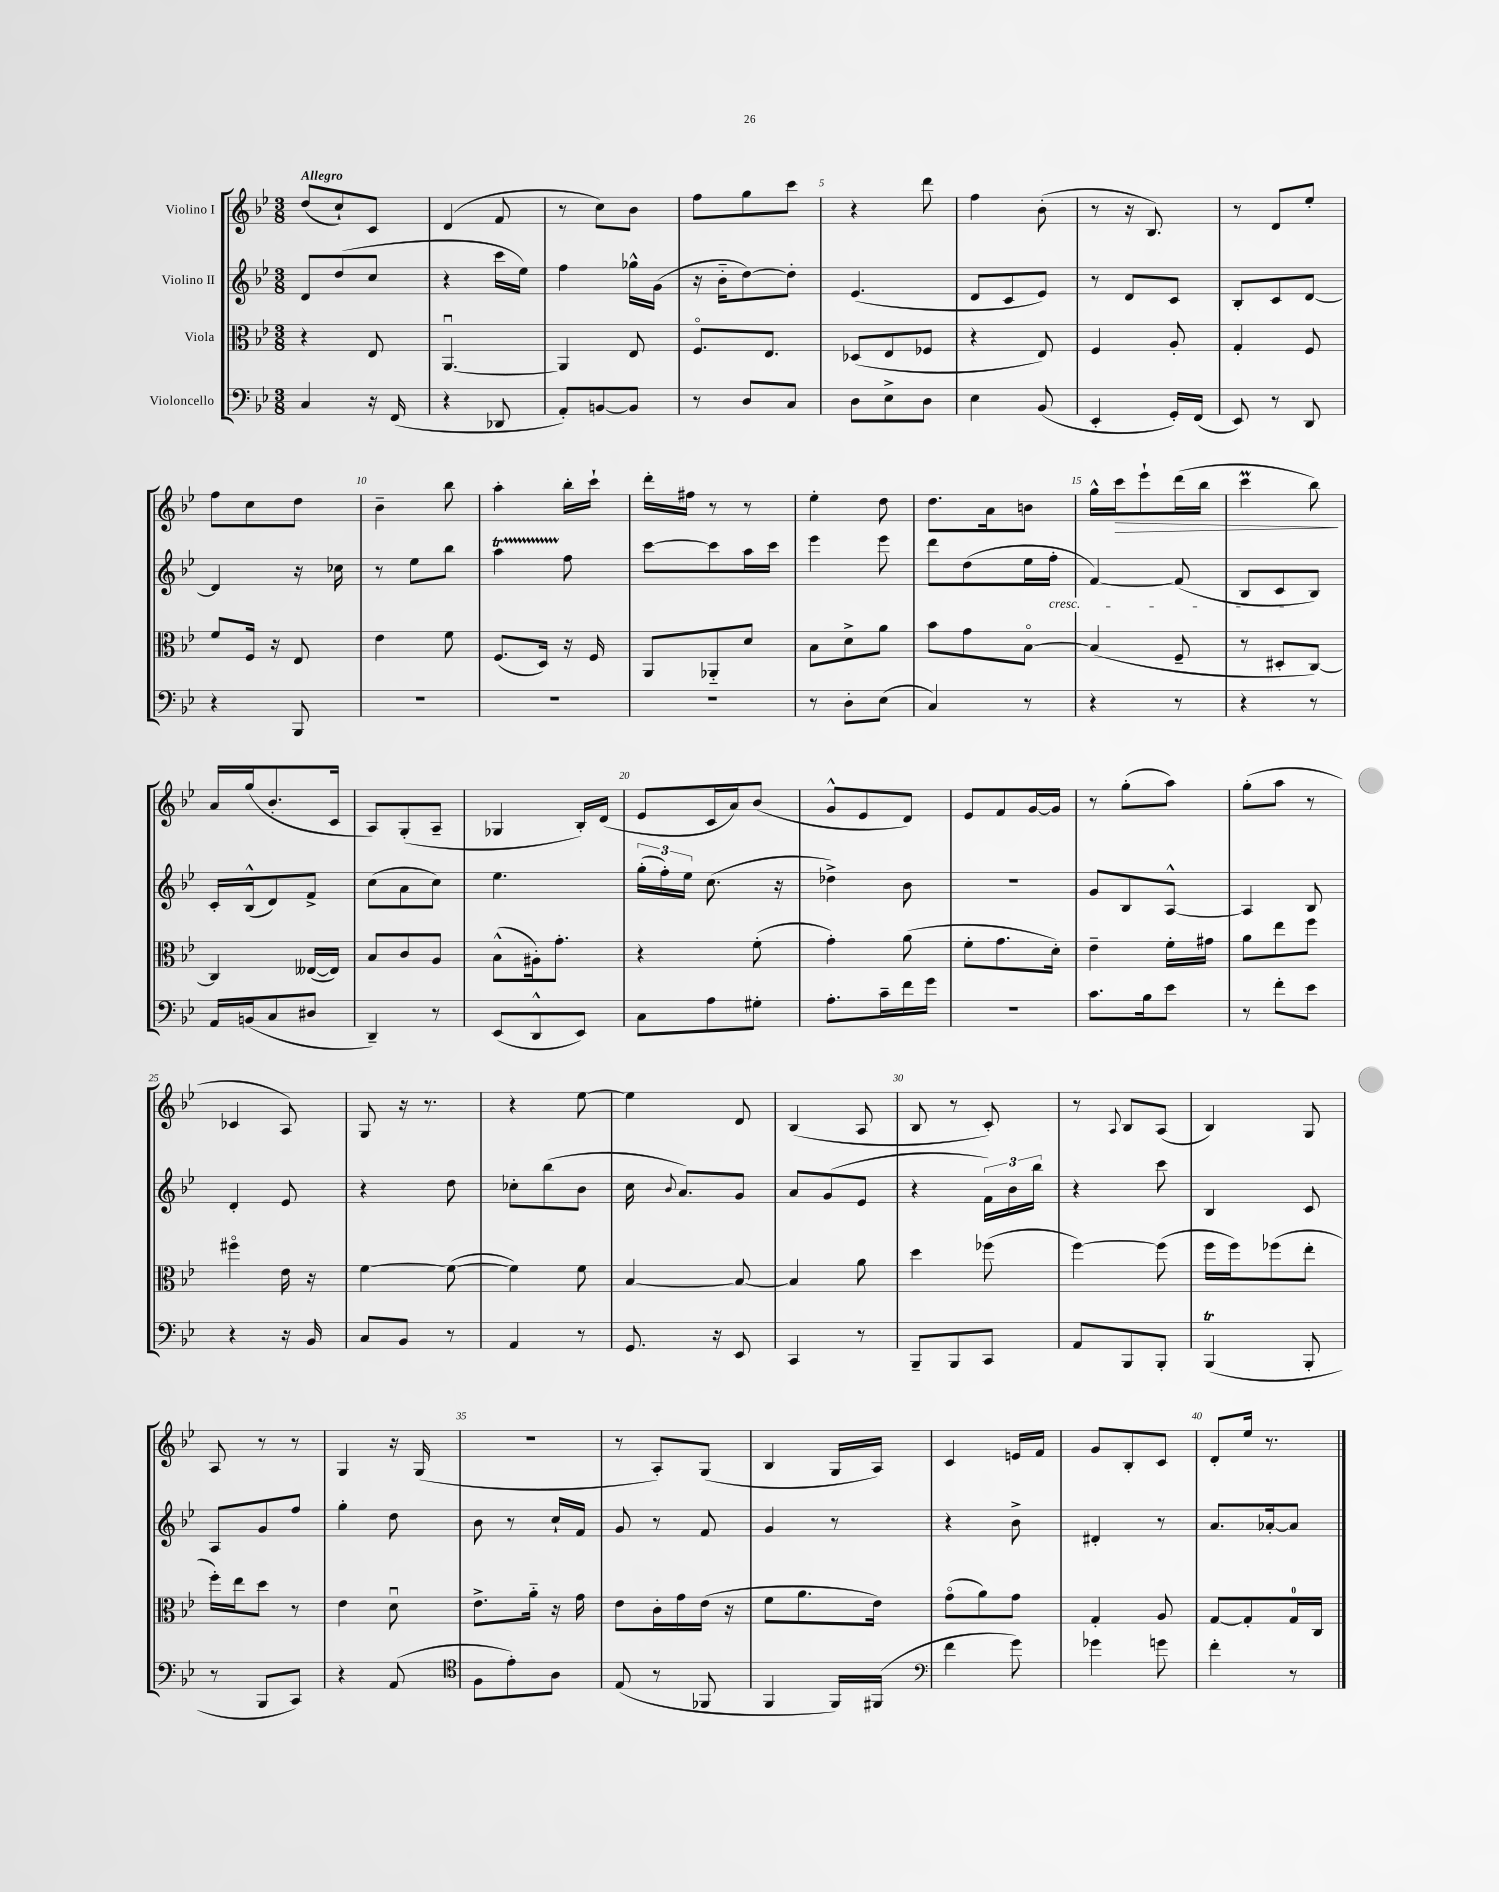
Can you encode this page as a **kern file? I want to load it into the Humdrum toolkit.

**kern	**kern	**kern	**kern	**dynam
*part4	*part3	*part2	*part1	*part1
*staff4	*staff3	*staff2	*staff1	*staff1
*I"Violoncello	*I"Viola	*I"Violino II	*I"Violino I	*
*clefF4	*clefC3	*clefG2	*clefG2	*
*k[b-e-]	*k[b-e-]	*k[b-e-]	*k[b-e-]	*
*M3/8	*M3/8	*M3/8	*M3/8	*
=1	=1	=1	=1	=1
!	!	!	!LO:TX:a:B:t=Allegro	!
4C/	4r	8d/L	(8dd/L	.
.	.	(8dd/	8cc`/)	.
16r	8E-/	8cc/J	8c/J	.
(16FF/	.	.	.	.
=2	=2	=2	=2	=2
4r	[4.AAu/	4r	(4d/	.
8DD-X/	.	16ccc\LL	8f/	.
.	.	16ee-\JJ)	.	.
=3	=3	=3	=3	=3
8AA'/L)	4AA/]	4ff\	8r	.
[8BBn/	.	.	8cc\L)	.
8BB/J]	8E-/	16gg-X^^\LL	8b-\J	.
.	.	(16g\JJ	.	.
=4	=4	=4	=4	=4
8r	8.F/L	16r	8ff\L	.
.	.	16b-\KL	.	.
8D/L	.	[8dd\)	8gg\	.
.	8.E-/J	.	.	.
8C/J	.	8dd'\J]	8ccc\J	.
=5	=5	=5	=5	=5
8D\L	(8D-X/L	(4.e-/	4r	.
8E-^\	8E-/	.	.	.
8D\J	8F-X/J	.	8ddd\	.
=6	=6	=6	=6	=6
4E-\	4r	8d/L	4ff\	.
.	.	8c/	.	.
(8BB-/	8E-/)	8e-/J)	(8b-'\	.
=7	=7	=7	=7	=7
4EE-'/	4F/	8r	8r	.
.	.	8d/L	16r	.
.	.	.	8.B-/)	.
16GG'/LL)	8A'/	8c/J	.	.
(16FF/JJ	.	.	.	.
=8	=8	=8	=8	=8
8EE-/)	4G'/	8B-'/L	8r	.
8r	.	8c/	8d/L	.
8DD/	8F/	[8d/J	8ee-'/J	.
!!LO:LB:g=z
=9	=9	=9	=9	=9
4r	8f/L	4d/]	8ff\L	.
.	16F/Jk	.	8cc\	.
.	16r	.	.	.
8BBB-/	8E-/	16r	8dd\J	.
.	.	16cc-X\	.	.
=10	=10	=10	=10	=10
4.r	4e-\	8r	4b-~\	.
.	.	8ee-\L	.	.
.	8f\	8bb-\J	8bb-\	.
=11	=11	=11	=11	=11
4.r	(8.F/L	4aat\	4aa'\	.
.	16D/Jk)	.	.	.
.	16r	8ff\	16bb-'\LL	.
.	16F/	.	16ccc`\JJ	.
=12	=12	=12	=12	=12
4.r	8AA/L	[8ccc\L	16ddd'\LL	.
.	.	.	16ff#X\JJ	.
.	8AA-X/	8ccc\]	8r	.
.	8d/J	16aa\L	8r	.
.	.	16ccc\JJ	.	.
=13	=13	=13	=13	=13
8r	8B-\L	4eee-\	4ee-'\	.
8D'\L	8d^\	.	.	.
(8E-\J	8a\J	8eee-\	8dd\	.
=14	=14	=14	=14	=14
4C/)	8b-\L	8ddd\L	8.dd\L	.
.	8g\	(8dd\	.	.
.	.	.	16a\k	.
8r	[8B-\J	16ee-\L	8bn\J	.
!	!	!LO:TX:b:i:t=cresc.	!	!
.	.	16ff'\JJ	.	.
=15	=15	=15	=15	=15
4r	(4B-/]	[4f/)	16gg^^\LL	.
!	!	!	!	!LO:HP:b
.	.	.	16ccc\J	>
.	.	.	8eee-`\	.
8r	8F~/	(8f/]	(16ddd\L	.
.	.	.	16bb-\JJ	.
=16	=16	=16	=16	=16
4r	8r	8B-/L	4cccM\	.
.	8D#X'/L	8c/	.	.
8r	[8C/J)	8B-/J)	8bb-\)	.
.	.	.	.	]
!!LO:LB:g=z
=17	=17	=17	=17	=17
16AA/LL	4C/]	16c'/LL	16a/LL	.
(16BBn/J	.	(16B-^^/J	(16gg/J	.
8C/	.	8d/)	8.b-'/	.
8D#X/J	([16E--X/LL	8f^/J	.	.
.	16E--/JJ])	.	16c/Jk	.
=18	=18	=18	=18	=18
4DD~/)	8B-/L	(8cc\L	8A/L)	.
.	8c/	8a\	(8G'/	.
8r	8A/J	8cc\J)	8A~/J	.
=19	=19	=19	=19	=19
(8EE-/L	(8B-^^\L	4.ee-\	4G-X/	.
8DD^^/	16A#X'\k)	.	.	.
.	8.g'\J	.	.	.
8EE-/J)	.	.	16B-'/LL)	.
.	.	.	(16d/JJ	.
=20	=20	=20	=20	=20
8C\L	4r	(24gg'\LL	8e-/L	.
.	.	24ff'\)	.	.
.	.	24ee-\JJ	.	.
8A\	.	(8.cc\	16c/L	.
.	.	.	16a/J)	.
8G#X'\J	(8f'\	.	(8b-/J	.
.	.	16r	.	.
=21	=21	=21	=21	=21
8.A'\L	4g'\)	4dd-X^\)	8g^^/L	.
.	.	.	8e-/	.
16c~\L	.	.	.	.
16f\	(8a\	8b-\	8d/J)	.
16g\JJ	.	.	.	.
=22	=22	=22	=22	=22
4.r	8f'\L	4.r	8e-/L	.
.	8.g\	.	8f/	.
.	.	.	[16g/L	.
.	16d'\Jk)	.	16g/JJ]	.
=23	=23	=23	=23	=23
8.c\L	4e-~\	8g/L	8r	.
.	.	8B-/	(8gg'\L	.
16B-\k	.	.	.	.
8e-\J	16f'\LL	[8A^^/J	8aa\J)	.
.	16g#X\JJ	.	.	.
=24	=24	=24	=24	=24
8r	8a\L	4A/]	(8gg'\L	.
8f'\L	8ee-\	.	8aa\J	.
8e-\J	8ff\J	8B-/	8r	.
!!LO:LB:g=z
=25	=25	=25	=25	=25
4r	4ff#X\	4d'/	4c-X/	.
16r	16e-\	8e-/	8A/)	.
16BB-/	16r	.	.	.
=26	=26	=26	=26	=26
8C/L	[4f\	4r	8G/	.
8BB-/J	.	.	16r	.
.	.	.	8.r	.
8r	(8f\_	8dd\	.	.
=27	=27	=27	=27	=27
4AA/	4f\])	8cc-X'\L	4r	.
.	.	(8bb-\	.	.
8r	8f\	8b-\J	[8ee-\	.
=28	=28	=28	=28	=28
8.GG/	[4B-/	16cc\	4ee-\]	.
.	.	8qqb-/	.	.
.	.	8.a/L)	.	.
16r	.	.	.	.
8EE-/	8B-/_	8g/J	8d/	.
=29	=29	=29	=29	=29
4CC/	4B-/]	8a/L	(4B-/	.
.	.	(8g/	.	.
8r	8a\	8e-/J	8A/	.
=30	=30	=30	=30	=30
8BBB-~/L	4dd\	4r	8B-/	.
8BBB-/	.	.	8r	.
8CC/J	(8ff-X\	24f\LL)	8c'/)	.
.	.	24b-\	.	.
.	.	24bb-\JJ	.	.
=31	=31	=31	=31	=31
8AA/L	[4ff\)	4r	8r	.
.	.	.	8qqA/	.
8BBB-/	.	.	8B-/L	.
8BBB-'/J	(8ff\]	8ccc\	(8A/J	.
=32	=32	=32	=32	=32
(4BBB-T/	16ff\LL	4B-/	4B-/)	.
.	16ff\J)	.	.	.
.	(8ff-X\	.	.	.
8BBB-'/	8ee-'\J	8c/	8G/	.
!!LO:LB:g=z
=33	=33	=33	=33	=33
8r	16ff'\LL)	8A/L	8A/	.
.	16ee-\J	.	.	.
8BBB-/L	8dd\J	8g/	8r	.
8CC/J)	8r	8ff/J	8r	.
=34	=34	=34	=34	=34
4r	4e-\	4gg'\	4G/	.
(8AA/	8du\	8dd\	16r	.
.	.	.	(16G/	.
=35	=35	=35	=35	=35
*clefC4	*	*	*	*
8F\L	8.e-^\L	8b-\	4.r	.
8e-'\)	.	8r	.	.
.	16a\Jk	.	.	.
8A\J	16r	16cc`/LL	.	.
.	16g\	16f/JJ	.	.
=36	=36	=36	=36	=36
(8E-/	8e-\L	8g/	8r	.
8r	16c'\L	8r	8A'/L)	.
.	16g\	.	.	.
8FF-X/	(16e-\JJ	8f/	(8G/J	.
.	16r	.	.	.
=37	=37	=37	=37	=37
4FF/	8f\L	4g/	4B-/	.
.	8.a\	.	.	.
16FF/LL)	.	8r	16G/LL	.
(16FF#X/JJ	16e-\Jk)	.	16A/JJ)	.
=38	=38	=38	=38	=38
*clefF4	*	*	*	*
4f\	(8g\L	4r	4c/	.
.	8a\)	.	.	.
8g\)	8g\J	8b-^\	16en/LL	.
.	.	.	16f/JJ	.
=39	=39	=39	=39	=39
4g-X\	4G'/	4d#X'/	8g/L	.
.	.	.	8B-'/	.
8gn\	8A/	8r	8c/J	.
=40	=40	=40	=40	=40
4f'\	[8G/L	8.a/L	8d'/L	.
.	8G'/]	.	16ee-/Jk	.
.	.	[16a-X'/k	8.r	.
8r	16G/L	8a-/J]	.	.
.	16C/JJ	.	.	.
==	==	==	==	==
*-	*-	*-	*-	*-
